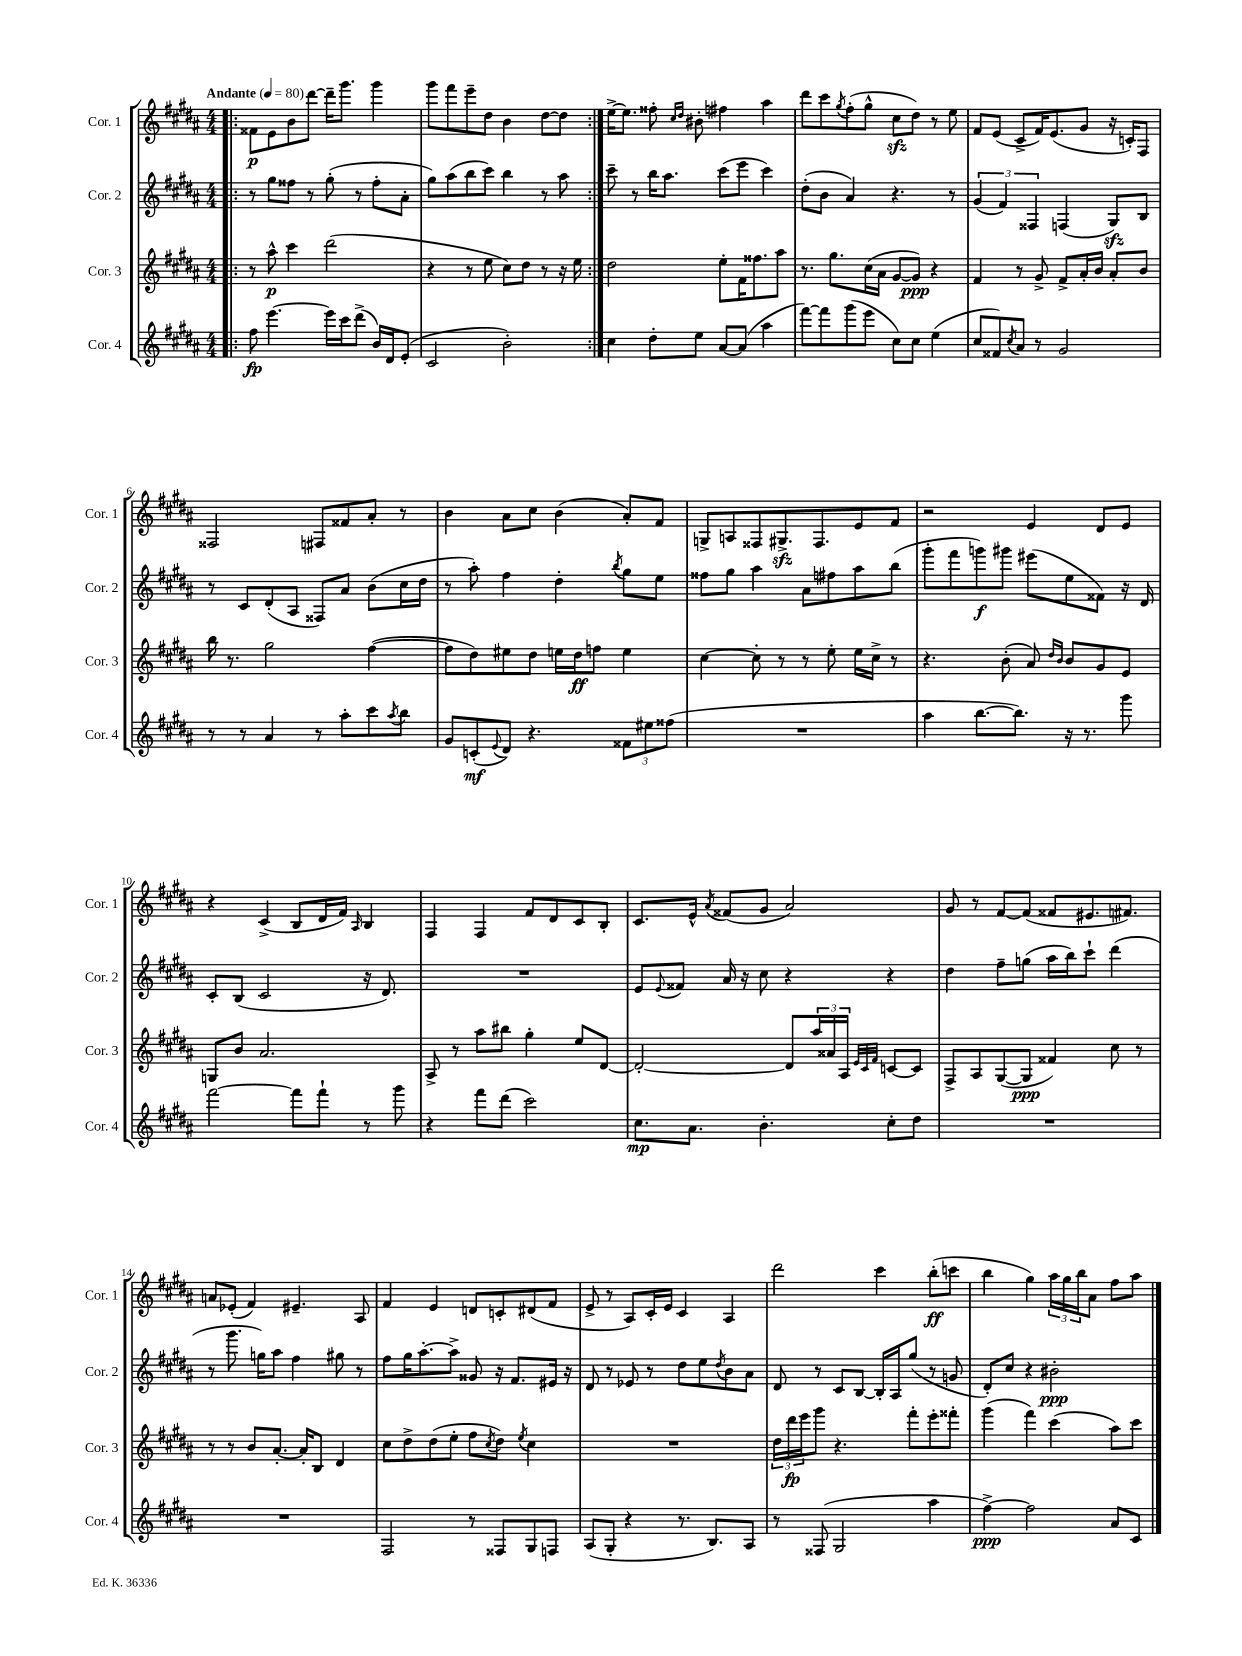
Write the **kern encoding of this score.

**kern	**dynam	**kern	**dynam	**kern	**dynam	**kern	**dynam
*part4	*part4	*part3	*part3	*part2	*part2	*part1	*part1
*staff4	*staff4	*staff3	*staff3	*staff2	*staff2	*staff1	*staff1
*I"Cor. 4	*	*I"Cor. 3	*	*I"Cor. 2	*	*I"Cor. 1	*
*I'Cor. 4	*	*I'Cor. 3	*	*I'Cor. 2	*	*I'Cor. 1	*
*clefG2	*	*clefG2	*	*clefG2	*	*clefG2	*
*k[f#c#g#d#a#]	*	*k[f#c#g#d#a#]	*	*k[f#c#g#d#a#]	*	*k[f#c#g#d#a#]	*
*M4/4	*	*M4/4	*	*M4/4	*	*M4/4	*
*MM80	*	*MM80	*	*MM80	*	*MM80	*
=1!|:	=1!|:	=1!|:	=1!|:	=1!|:	=1!|:	=1!|:	=1!|:
!	!	!	!	!	!	!LO:TX:a:B:t=Andante	!
8ff#\	fp	8r	.	8r	.	8f##X\L	p
[4.eee\	.	8aa#^^\	p	8gg#\L	.	8e\	.
.	.	4ccc#\	.	8ff##X\J	.	8b\	.
.	.	.	.	8r	.	[8ddd#\J	.
16eee\LL]	.	(2ddd#\	.	(8gg#'\	.	16ddd#~\KL]	.
16ccc#\J	.	.	.	.	.	8.ggg#\J	.
(8ddd#^\J	.	.	.	8r	.	.	.
16b/LL)	.	.	.	8ff##'\L	.	4ggg#\	.
16d#/J	.	.	.	.	.	.	.
(8e'/J	.	.	.	8a#'\J	.	.	.
=2	=2	=2	=2	=2	=2	=2	=2
2c#/	.	4r	.	8gg#\L)	.	8ggg#\L	.
.	.	.	.	(8aa#\	.	8fff#\	.
.	.	8r	.	8bb\	.	8eee~\	.
.	.	8ee\	.	8ccc#\J)	.	8dd#\J	.
2b'\)	.	8cc#\L)	.	4bb\	.	4b\	.
.	.	8dd#\J	.	.	.	.	.
.	.	8r	.	8r	.	[8dd#\L	.
.	.	16r	.	8aa#\	.	8dd#\J]	.
.	.	16ee\	.	.	.	.	.
=3:|!	=3:|!	=3:|!	=3:|!	=3:|!	=3:|!	=3:|!	=3:|!
4cc#\	.	2dd#\	.	8ccc#~\	.	[16ee^\KL	.
.	.	.	.	.	.	8.ee\J]	.
.	.	.	.	8r	.	.	.
8dd#'\L	.	.	.	16bb\KL	.	8ff##X'\	.
.	.	.	.	8.aa#\J	.	.	.
.	.	.	.	.	.	16qqcc#/LL	.
.	.	.	.	.	.	16qqdd#/JJ	.
8ee\J	.	.	.	.	.	8b#X'\	.
[8a#/L	.	8ee'\L	.	(8ccc#\L	.	4ff#X\	.
(8a#/J]	.	16f#\K	.	8eee\J	.	.	.
.	.	8.ff##X\	.	.	.	.	.
4aa#\	.	.	.	4ccc#\)	.	4aa#\	.
.	.	8aa#\J	.	.	.	.	.
=4	=4	=4	=4	=4	=4	=4	=4
[8fff#\L)	.	8.r	.	(8dd#'\L	.	8ddd#\L	.
8fff#\]	.	.	.	8b\J	.	8ccc#\	.
.	.	8.gg#\L	.	.	.	.	.
.	.	.	.	.	.	8qgg#/	.
(8ggg#\	.	.	.	4a#/)	.	(8ff#'\	.
8eee\J	.	(16cc#\L	.	.	.	8gg#^^\J	.
.	.	16a#\JJ	.	.	.	.	.
8cc#\L)	.	[8g#/L	.	4.r	.	8cc#zz\L	.
8cc#\J	.	8g#/J])	ppp	.	.	8dd#\J)	.
(4ee\	.	4r	.	.	.	8r	.
.	.	.	.	8r	.	8ee\	.
=5	=5	=5	=5	=5	=5	=5	=5
8cc#/L	.	4f#/	.	(6g#/	.	8f#/L	.
8f##X/)	.	.	.	.	.	(8e/J	.
.	.	.	.	6f#/)	.	.	.
8qcc#/	.	.	.	.	.	.	.
8a#/J	.	8r	.	.	.	8c#^/L	.
.	.	.	.	6F##X/	.	.	.
8r	.	8g#^/	.	.	.	16f#/K)	.
.	.	.	.	.	.	(8.e/	.
2g#/	.	8f#^/L	.	(4Fn/	.	.	.
.	.	16a#'/L	.	.	.	8g#/J	.
.	.	16b/JJ	.	.	.	.	.
.	.	8a#'/L	.	8G#zz/L)	.	16r	.
.	.	.	.	.	.	16cn'/KL)	.
.	.	8b/J	.	8B/J	.	8F#/J	.
!!LO:LB:g=z
=6	=6	=6	=6	=6	=6	=6	=6
8r	.	16bb\	.	8r	.	2F##X/	.
.	.	8.r	.	.	.	.	.
8r	.	.	.	8c#/L	.	.	.
4a#/	.	2gg#\	.	(8d#'/	.	.	.
.	.	.	.	8A#/J	.	.	.
8r	.	.	.	8F##X/L)	.	8F#X/L	.
8aa#'\L	.	.	.	8a#/J	.	8f##X/	.
8ccc#\	.	([4ff#\	.	(8b\L	.	8a#'/J	.
8qaa#/	.	.	.	.	.	.	.
8bb\J	.	.	.	16cc#\L	.	8r	.
.	.	.	.	16dd#\JJ	.	.	.
=7	=7	=7	=7	=7	=7	=7	=7
8g#/L	.	8ff#\L]	.	8r	.	4b\	.
(8cn'/	mf	8dd#\)	.	8aa#'\)	.	.	.
8qqe/	.	.	.	.	.	.	.
8d#/J)	.	8ee#X\	.	4ff#\	.	8a#\L	.
4.r	.	8dd#\J	.	.	.	8cc#\J	.
.	.	16een\LL	.	4dd#'\	.	(4b\	.
.	.	16dd#\J	ff	.	.	.	.
.	.	8ffn\J	.	.	.	.	.
.	.	.	.	8qbb/	.	.	.
12f##X\L	.	4ee\	.	8gg#\L	.	8a#'/L)	.
12ee#X\	.	.	.	.	.	.	.
.	.	.	.	8ee\J	.	8f#/J	.
(12ff##X\J	.	.	.	.	.	.	.
=8	=8	=8	=8	=8	=8	=8	=8
1r	.	[4cc#\	.	8ff##X\L	.	8Gn^/L	.
.	.	.	.	8gg#\J	.	8An/	.
.	.	8cc#'\]	.	4aa#\	.	8F##X/	.
.	.	8r	.	.	.	8.G#Xzz^/	.
.	.	8r	.	8a#\L	.	.	.
.	.	.	.	.	.	8.F##/	.
.	.	8ee'\	.	8ff#X\	.	.	.
.	.	16ee\LL	.	8aa#\	.	8e/	.
.	.	16cc#^\JJ	.	.	.	.	.
.	.	8r	.	(8bb\J	.	8f#/J	.
=9	=9	=9	=9	=9	=9	=9	=9
4aa#\	.	4.r	.	8ggg#'\L	.	2r	.
.	.	.	.	8fff#\	.	.	.
[8.bb\L	.	.	.	8gggn\)	f	.	.
.	.	(8b'\	.	8ggg#X\J	.	.	.
8.bb\J])	.	.	.	.	.	.	.
.	.	8a#/)	.	(8eee#X\L	.	4e/	.
.	.	16qqdd#/LL	.	.	.	.	.
.	.	16qqb/JJ	.	.	.	.	.
16r	.	8b/L	.	8ee\	.	.	.
8.r	.	.	.	.	.	.	.
.	.	8g#/	.	8f##X\J)	.	8d#/L	.
8ggg#\	.	8e/J	.	16r	.	8e/J	.
.	.	.	.	16d#/	.	.	.
!!LO:LB:g=z
=10	=10	=10	=10	=10	=10	=10	=10
[2fff#\	.	8Gn/L	.	8c#'/L	.	4r	.
.	.	8b/J	.	(8B/J	.	.	.
.	.	2.a#/	.	2c#/	.	(4c#^/	.
8fff#\L]	.	.	.	.	.	8B/L	.
8fff#`\J	.	.	.	.	.	16d#/L	.
.	.	.	.	.	.	16f#/JJ)	.
.	.	.	.	.	.	16qqA#/	.
8r	.	.	.	16r	.	4B/	.
.	.	.	.	8.d#/)	.	.	.
8ggg#\	.	.	.	.	.	.	.
=11	=11	=11	=11	=11	=11	=11	=11
4r	.	8A#^/	.	1r	.	4F#/	.
.	.	8r	.	.	.	.	.
8fff#\L	.	8aa#\L	.	.	.	4F#/	.
(8ddd#\J	.	8bb#X\J	.	.	.	.	.
2ccc#\)	.	4gg#'\	.	.	.	8f#/L	.
.	.	.	.	.	.	8d#/	.
.	.	8ee/L	.	.	.	8c#/	.
.	.	[8d#/J	.	.	.	8B'/J	.
=12	=12	=12	=12	=12	=12	=12	=12
8.cc#\L	mp	2d#'/_	.	8e/L	.	8.c#/L	.
.	.	.	.	8qqe/	.	.	.
.	.	.	.	8f##X/J	.	.	.
8.a#\J	.	.	.	.	.	16e^^/Jk	.
.	.	.	.	.	.	8qa#/	.
.	.	.	.	16a#/	.	(8f##X/L	.
.	.	.	.	16r	.	.	.
4.b'\	.	.	.	8cc#\	.	8g#/J	.
.	.	8d#/L]	.	4r	.	2a#/)	.
.	.	24aa#/L	.	.	.	.	.
.	.	24a##X/	.	.	.	.	.
.	.	24A#/JJ	.	.	.	.	.
.	.	32qqe/LLL	.	.	.	.	.
.	.	32qqc#/	.	.	.	.	.
.	.	32qqf#/JJJ	.	.	.	.	.
8cc#'\L	.	[8cn/L	.	4r	.	.	.
8dd#\J	.	8c/J]	.	.	.	.	.
=13	=13	=13	=13	=13	=13	=13	=13
1r	.	8F#^/L	.	4dd#\	.	8g#/	.
.	.	8A#/	.	.	.	8r	.
.	.	([8G#/	.	8ff#~\L	.	[8f#/L	.
.	.	8G#/J]	ppp	(8ggn\J	.	(8f#/J]	.
.	.	4f##X/)	.	16aa#\LL	.	8f##X/L	.
.	.	.	.	16bb\J)	.	.	.
.	.	.	.	8ccc#`\J	.	8.e#X/	.
.	.	8cc#\	.	(4ddd#\	.	.	.
.	.	.	.	.	.	8.f#X/J)	.
.	.	8r	.	.	.	.	.
!!LO:LB:g=z
=14	=14	=14	=14	=14	=14	=14	=14
1r	.	8r	.	8r	.	8an/L	.
.	.	8r	.	8.ggg#\	.	(8e-X'/J	.
.	.	8b/L	.	.	.	4f#/)	.
.	.	.	.	16ggn\KL)	.	.	.
.	.	[8.a#'/J	.	8aa#\J	.	.	.
.	.	.	.	4ff#\	.	4.e#X~/	.
.	.	16a#'/KL]	.	.	.	.	.
.	.	8B/J	.	.	.	.	.
.	.	4d#/	.	8gg#X\	.	.	.
.	.	.	.	8r	.	8A#/	.
=15	=15	=15	=15	=15	=15	=15	=15
2F#/	.	8cc#\L	.	8ff#\L	.	4f#/	.
.	.	8dd#^\	.	16gg#\K	.	.	.
.	.	.	.	[8.aa#'\	.	.	.
.	.	(8dd#\	.	.	.	4e/	.
.	.	8ee'\J	.	8aa#^\J]	.	.	.
8r	.	8ff#\L	.	8g##X/	.	8dn/L	.
.	.	8qcc#/	.	.	.	.	.
8F##X/L	.	8dd#\J)	.	16r	.	8cn'/	.
.	.	.	.	8.f#/L	.	.	.
.	.	8qee/	.	.	.	.	.
8G#/	.	4cc#\	.	.	.	(8d#X/	.
8Fn/J	.	.	.	16e#X/Jk	.	8f#/J	.
.	.	.	.	16r	.	.	.
=16	=16	=16	=16	=16	=16	=16	=16
(8A#/L	.	1r	.	8d#/	.	8e^/	.
8G#'/J	.	.	.	8r	.	8r	.
4r	.	.	.	8e-X/	.	8A#/L)	.
.	.	.	.	8r	.	16c#'/L	.
.	.	.	.	.	.	16e/JJ	.
8.r	.	.	.	8dd#\L	.	4c#/	.
.	.	.	.	8ee\	.	.	.
8.B/L)	.	.	.	.	.	.	.
.	.	.	.	8qdd#/	.	.	.
.	.	.	.	8b\	.	4A#/	.
8A#/J	.	.	.	8a#\J	.	.	.
=17	=17	=17	=17	=17	=17	=17	=17
8r	.	24dd#\LL	.	8d#/	.	2ddd#\	.
.	.	24ddd#\	fp	.	.	.	.
.	.	24eee\J	.	.	.	.	.
(8F##X/	.	8ggg#\J	.	8r	.	.	.
2G#/	.	4.r	.	8c#/L	.	.	.
.	.	.	.	[8B/J	.	.	.
.	.	.	.	16B'/LL]	.	4ccc#\	.
.	.	.	.	16A#/J	.	.	.
.	.	8fff#'\L	.	(8gg#/J	.	.	.
4aa#\	.	8eee'\	.	8r	.	(8bb'\L	ff
.	.	8fff##X'\J	.	8gn/	.	8cccn\J	.
=18	=18	=18	=18	=18	=18	=18	=18
[4ff#^\)	ppp	(4ggg#\	.	8d#'/L)	.	4bb\	.
.	.	.	.	8cc#/J	.	.	.
2ff#\]	.	4fff#\)	.	4r	.	4gg#\)	.
.	.	(4ccc#\	.	2b#X'\	ppp	24aa#\LL	.
.	.	.	.	.	.	24gg#\	.
.	.	.	.	.	.	24bb\J	.
.	.	.	.	.	.	8a#\J	.
8a#/L	.	8aa#\L)	.	.	.	8ff#\L	.
8c#/J	.	8ccc#\J	.	.	.	8aa#\J	.
==	==	==	==	==	==	==	==
*-	*-	*-	*-	*-	*-	*-	*-
